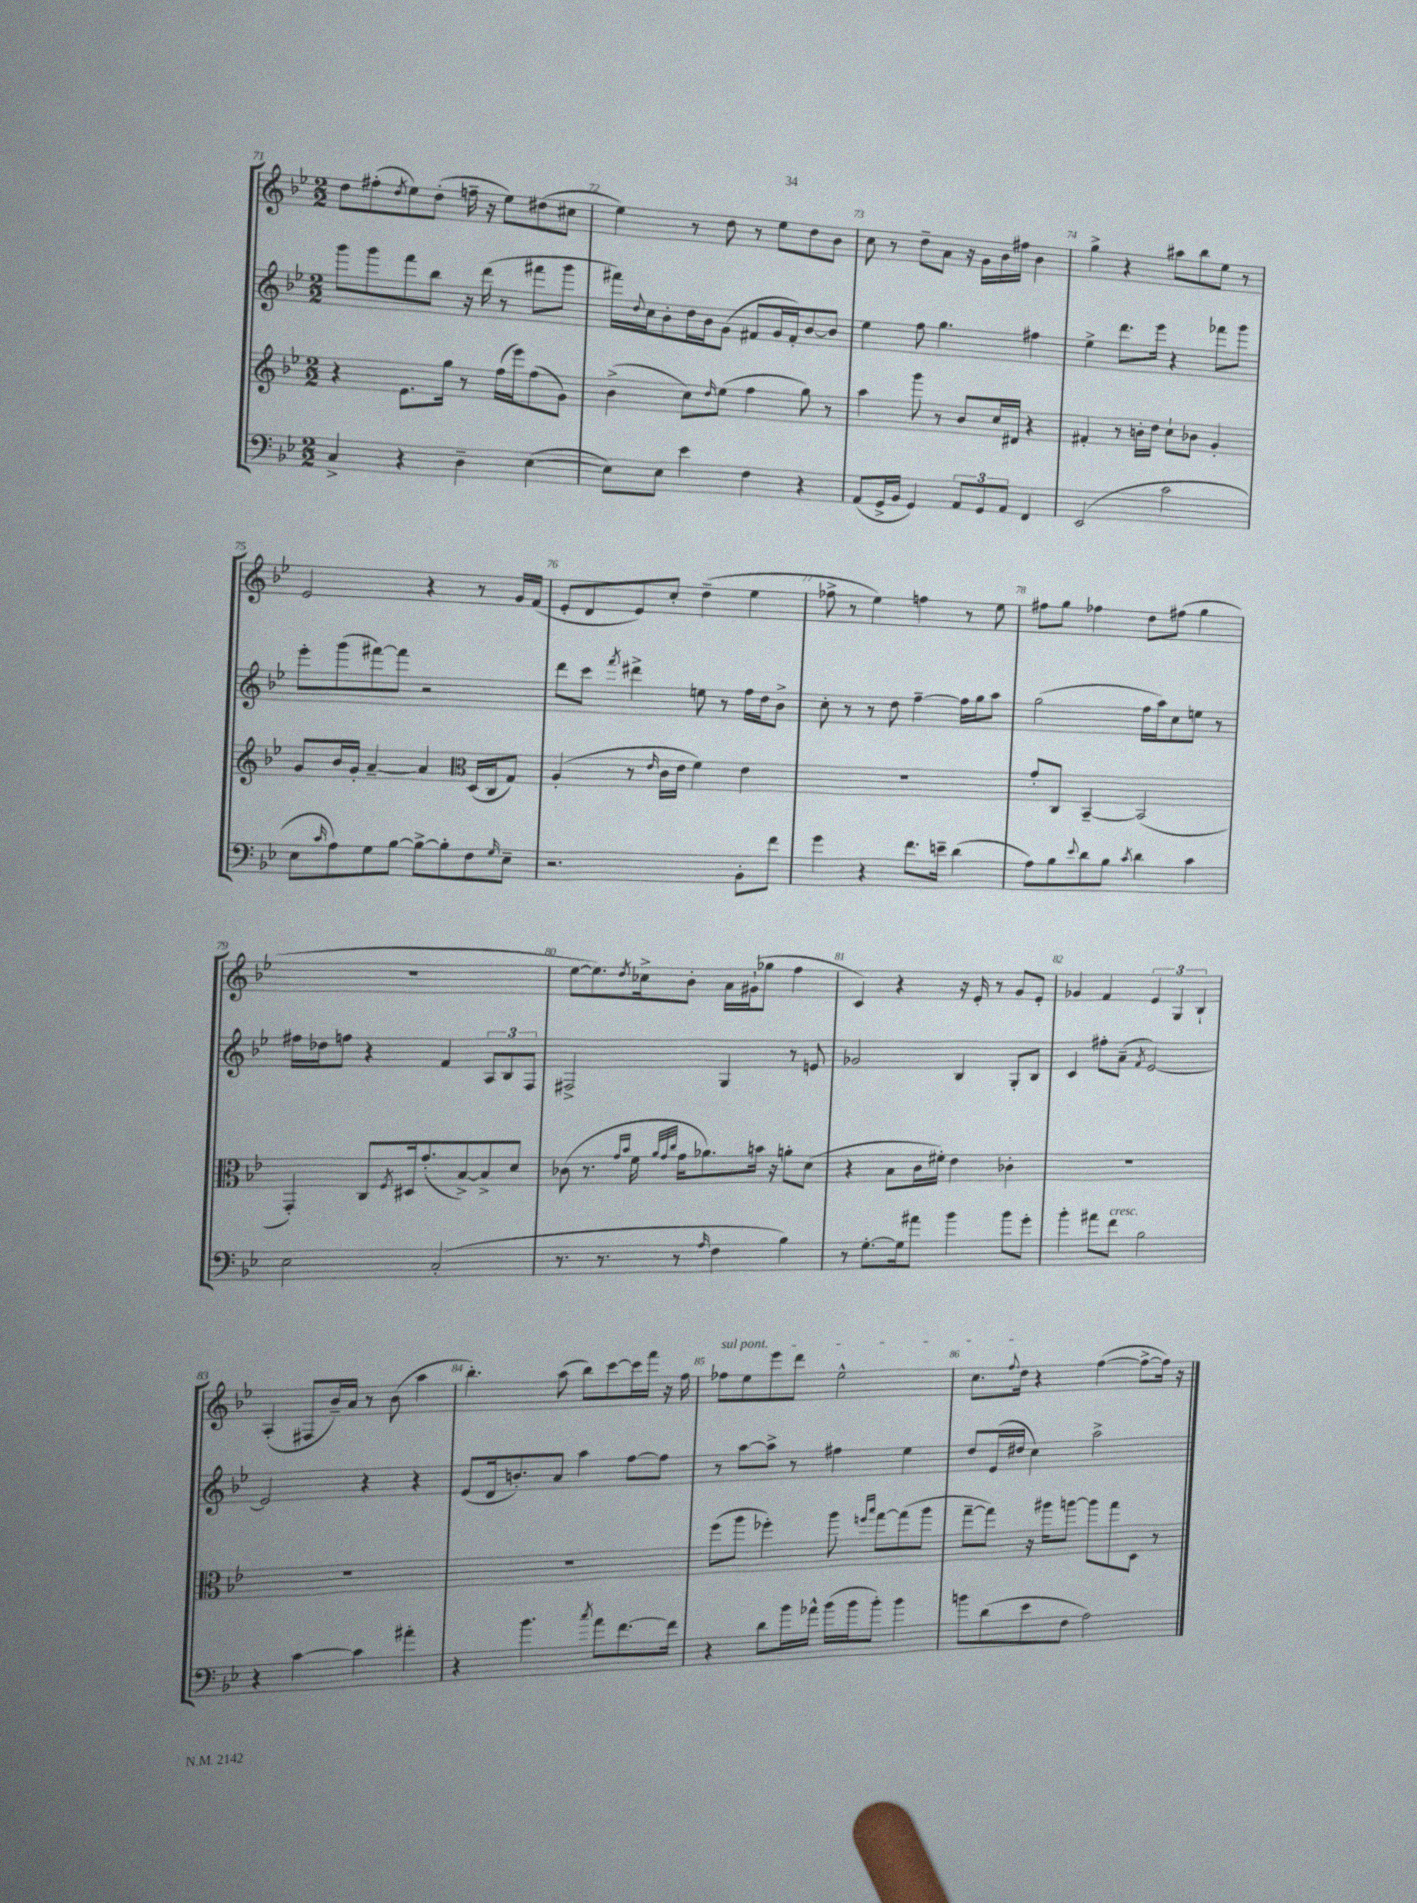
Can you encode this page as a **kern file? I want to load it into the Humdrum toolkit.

**kern	**kern	**kern	**kern
*part4	*part3	*part2	*part1
*staff4	*staff3	*staff2	*staff1
*clefF4	*clefG2	*clefG2	*clefG2
*k[b-e-]	*k[b-e-]	*k[b-e-]	*k[b-e-]
*M2/2	*M2/2	*M2/2	*M2/2
=71	=71	=71	=71
4C^/	4r	8ggg\L	8dd\L
.	.	8ggg\	(8ff#X'\
.	.	.	8qdd/
4r	8.e-\L	8fff\	8ee-\)
.	.	8bb-\J	(8dd'\J
.	16gg\Jk	.	.
4D~\	8r	16r	16ffn~\
.	.	(16ddd\	16r
.	(16ff\LL	8r	8ee-\L)
.	16eee-\J)	.	.
([4E-\	(8ff\	8fff#X\L	(8dd#X\
.	8g\J)	8ggg\J	8cc#X\J
=72	=72	=72	=72
8E-\L])	(4b-^\	16fff#X\LL)	4ee-\)
.	.	8qqdd/	.
.	.	16cc\J	.
8E-\J	.	8b-'\	.
4e-\	8cc\L)	16dd\L	8r
.	.	16b-\J	.
.	16qqdd/	.	.
.	(8ee-\J	(8g\J	8dd\
4F\	4ff\	8f#X/L	8r
.	.	16g/L	8ee-\L
.	.	16f#'/J)	.
4r	8gg\)	[8b-/	8dd\
.	8r	8b-/J]	8b-\J
=73	=73	=73	=73
(8AA/L	4aa\	4ee-\	8cc\
16GG^/L	.	.	8r
16BB-/JJ	.	.	.
4GG/)	8ggg\	8ff\	8dd~\L
.	8r	4.gg\	8a\J
12AA/L	8b-/L	.	16r
.	.	.	16g\LL
12GG/	.	.	.
.	16cc/L	.	16b-\
12AA/J	.	.	.
.	16d#X/JJ	.	16ff#X\JJ
4FF/	4r	4ff#X\	4b-\
=74	=74	=74	=74
(2EE-/	4f#X'/	4ee-^\	4gg^\
.	8r	8.ddd\L	4r
.	16bn'\LL	.	.
.	16dd\JJ	16eee-\Jk	.
2c\	8cc`\L	4r	8aa#X\L
.	8b-X\J	.	8bb-\
.	4g'/	8fff-X\L	8ee-\J
.	.	8ggg\J	8r
!!LO:LB:g=z
=75	=75	=75	=75
8E-\L	8g/L	8eee-'\L	2e-/
16qqc/	.	.	.
8A\)	16b-/L	(8ggg\	.
.	16g'/JJ	.	.
8G\	[4a~/	[8fff#X\)	.
[8B-\J	.	8fff#\J]	.
8B-^\L_	4a/]	2r	4r
8B-'\]	.	.	.
*	*clefC3	*	*
8F\	(16D/LL	.	8r
.	16C/J	.	.
16qqG/	.	.	.
8E-~\J	8G/J)	.	16g/LL
.	.	.	(16f/JJ
=76	=76	=76	=76
2.r	(4A'/	8ddd\L	8e-'/L
.	.	8ccc\J	8d/
.	.	8qfff/	.
.	8r	4ddd#X^\	8e-/)
.	16qqe-/	.	.
.	16c\LL	.	8cc'/J
.	16e-\JJ	.	.
.	4f\)	8een\	(4dd~\
.	.	8r	.
8BB-'\L	4e-\	16ff\LL	4ee-\
.	.	16dd\J	.
8f\J	.	8b-^\J	.
=77	=77	=77	=77
4g\	1r	8cc'\	8ff-X^\
.	.	8r	8r
4r	.	8r	4ee-\)
.	.	8dd\	.
8.f\L	.	[4ff~\	4ffn\
16en~\Jk	.	.	.
(4d\	.	16ff\LL]	8r
.	.	16gg\J	.
.	.	8aa\J	8ee-\
=78	=78	=78	=78
8A\L)	8g'/L	(2gg\	8ff#X\L
8B-\	8C/J	.	8gg\J
8qqe-/	.	.	.
8d\	[4BB-~/	.	4ff-X\
8B-\J	.	.	.
8qc/	.	.	.
4d\	(2BB-/]	16ff\LL	8dd\L
.	.	16aa\J)	.
.	.	8cc\	(8ff#X\J
4c\	.	8een\J	4gg\
.	.	8r	.
!!LO:LB:g=z
=79	=79	=79	=79
2E-\	4GG'/)	16ff#X\LL	1r
.	.	16dd-X\J	.
.	.	8ffn\J	.
.	8C/L	4r	.
.	8qF/	.	.
.	16D#X/k	.	.
.	(8.g'/	.	.
(2C'/	.	4f/	.
.	[8B-^/)	.	.
.	8B-^/]	12A/L	.
.	.	12B-/	.
.	8d/J	.	.
.	.	12F/J	.
=80	=80	=80	=80
8.r	(8c-X\	2F#X^/	[8ee-\L
.	8.r	.	8.ee-\])
8.r	.	.	.
.	16qqg/LL	.	.
.	16qqb-/JJ	.	8qdd/
.	16f\	.	16cc-X^\k
.	32qqa/LLL	.	.
.	32qqg/	.	.
.	32qqcc/JJJ	.	.
8r	16g\KL	.	8b-'\J
.	8.a-X\)	.	.
16qqA/	.	.	.
4F\	.	4G/	16a\LL
.	.	.	(16g#X`\J
.	16bn\Jk	.	8gg-X\J
.	16r	.	.
4B-\)	8an'\L	8r	4ff\
.	(8d\J	8en/	.
=81	=81	=81	=81
8r	4r	2g-X/	4c/)
[8.G'\L	.	.	.
.	8B-\L	.	4r
16G\k]	.	.	.
8a#X\J	16c\L	.	.
.	16f#X'\JJ)	.	.
4b-\	4e-\	4B-/	16r
.	.	.	16e-'/
.	.	.	8r
8b-\L	4c-X'\	8G'/L	8g/L
8g'\J	.	8B-/J	8e-'/J
=82	=82	=82	=82
4b-'\	1r	4c/	4g-X/
8a#X\L	.	8ff#X'\L	4f/
!LO:TX:a:i:t=cresc.	!	!	!
8f\J	.	(8a~\J	.
.	.	8qf/	.
2B-\	.	[2e-/)	6e-/
.	.	.	6G/
.	.	.	6B-`/
!!LO:LB:g=z
=83	=83	=83	=83
4r	1r	2e-/]	(4A'/
[4c\	.	.	8F#X/L
.	.	.	16b-~/L)
.	.	.	16a/JJ
4c\]	.	4r	8r
.	.	.	(8b-\
4a#X'\	.	4r	4aa\
=84	=84	=84	=84
4r	1r	(8e-/L	4.bb-'\)
.	.	16d/k	.
.	.	8.bn'/)	.
4.b-\	.	.	.
.	.	8a/J	(8aa\
.	.	4aa\	8bb-\L)
8qcc/	.	.	.
8a\L	.	.	[8ccc\
[8.f\	.	[8ff\L	16ccc\L]
.	.	.	16fff\JJ
.	.	8ff\J]	16r
16f\Jk]	.	.	16ff\
=85	=85	=85	=85
!	!	!	!LO:TX:a:i:t=sul pont.
4r	(8ff\L	8r	8ff-X\L
.	8aa\J	[8aa\L	8ee-\
8d\L	4ff-X'\)	8aa^\J]	8eee-\
16b-\L	.	8r	8ddd\J
16a-X^^\JJ	.	.	.
(16b-\LL	8aa\	4ff#X\	2ee-^^\
16b-\J	.	.	.
.	16qqffn/LL	.	.
.	16qqbb-/JJ	.	.
8b-'\J)	[8gg\L	.	.
4b-\	(8gg\]	4ee-\	.
.	8aa\J	.	.
=86	=86	=86	=86
8bn\L	[8gg~\L	8dd/L	8.cc\L
(8d\	8gg\J])	(16e-/L	.
.	.	.	8qqff/
.	.	16dd#X/JJ	16dd\Jk
8e-\	16r	4cc\)	4r
.	16aa#X\KL	.	.
8F\J	[8aan\J	.	.
2A\)	8aa\L]	2aa^\	([4ff\
.	8gg\	.	.
.	8D\J	.	8ff^\L_
.	8r	.	16ff\Jk])
.	.	.	16r
==	==	==	==
*-	*-	*-	*-
